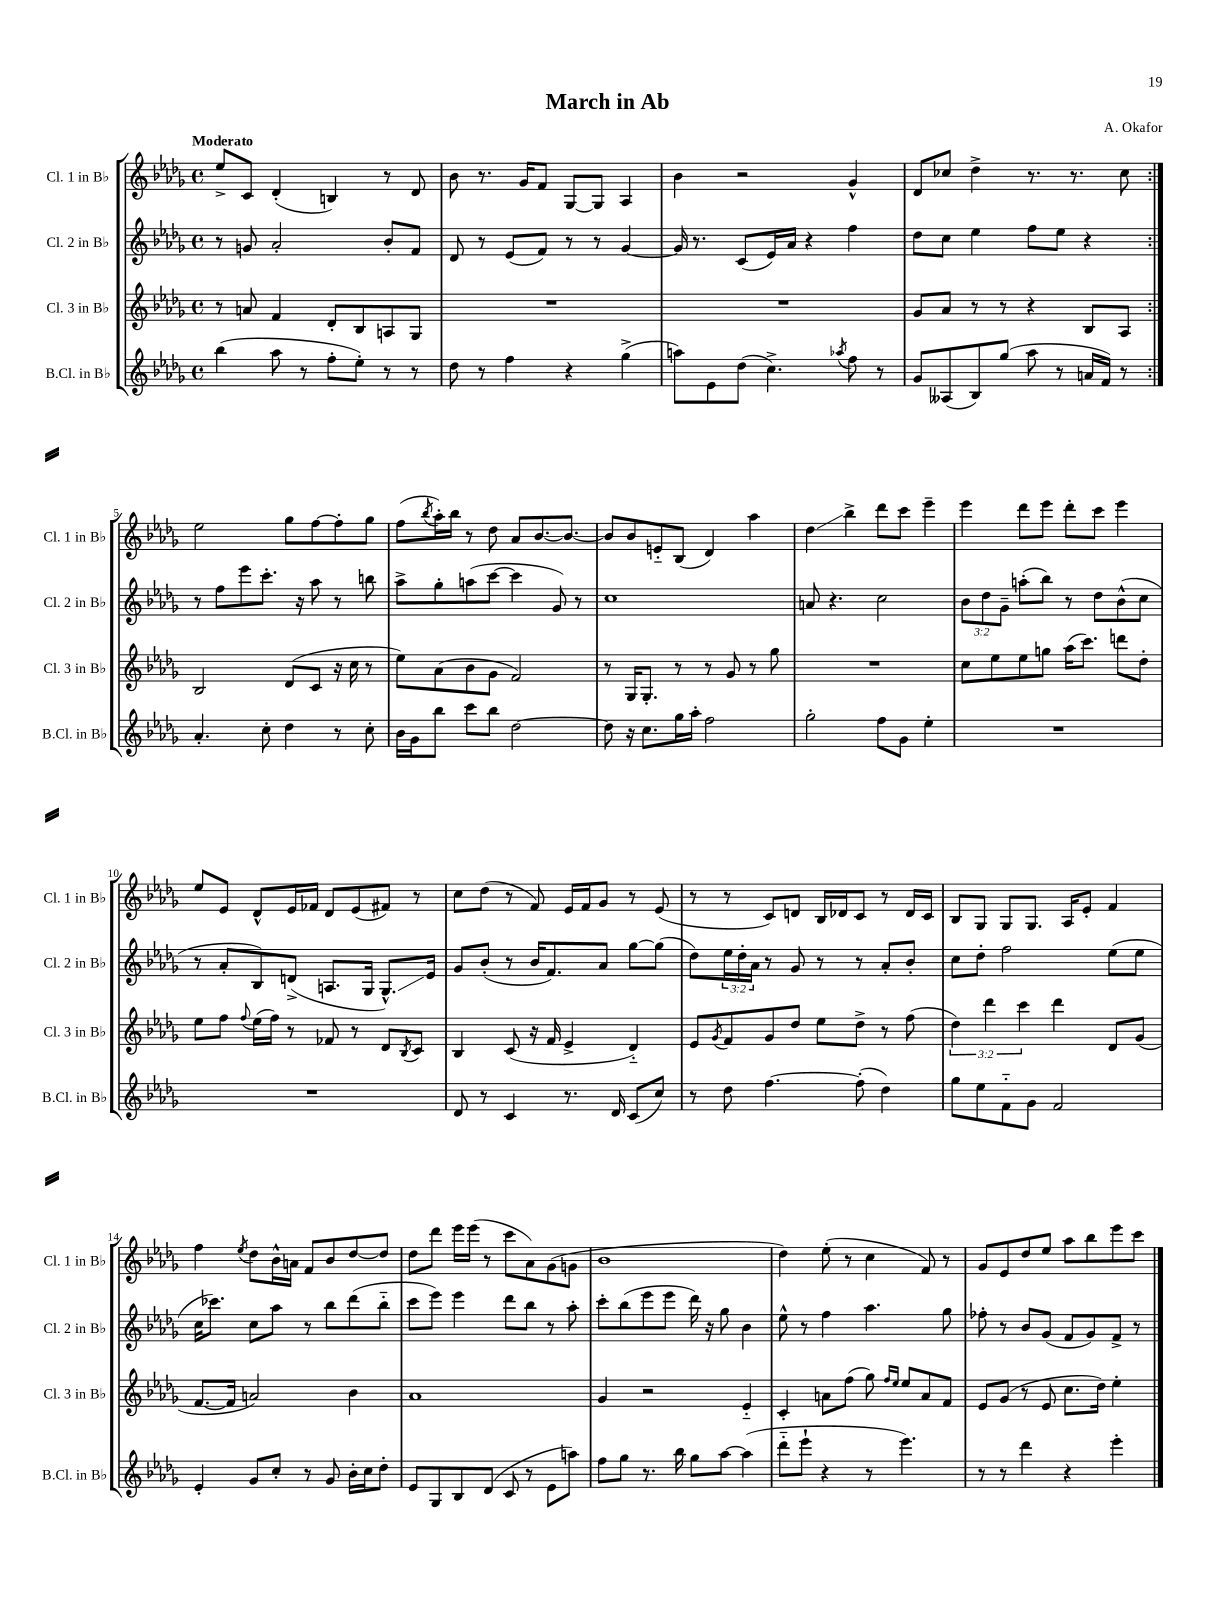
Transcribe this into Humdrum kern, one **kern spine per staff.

**kern	**kern	**kern	**kern
*staff4	*staff3	*staff2	*staff1
*clefG2	*clefG2	*clefG2	*clefG2
*k[b-e-a-d-g-]	*k[b-e-a-d-g-]	*k[b-e-a-d-g-]	*k[b-e-a-d-g-]
*M4/4	*M4/4	*M4/4	*M4/4
*met(c)	*met(c)	*met(c)	*met(c)
(4bb-	8r	8r	8ee-^
.	8a	8g	8c
8aa-	4f	2a-'	(4d-'
8r	.	.	.
8ff'	8d-'	.	4B)
8ee-')	8B-	.	.
8r	8A	8b-'	8r
8r	8G-	8f	8d-
=	=	=	=
8dd-	1r	8d-	8b-
8r	.	8r	8.r
4ff	.	(8e-	.
.	.	.	16g-
.	.	8f)	8f
4r	.	8r	[8G-
.	.	8r	8G-]
(4gg-^	.	[4g-	4A-
=	=	=	=
8aa)	1r	16g-]	4b-
.	.	8.r	.
8e-	.	.	.
(8dd-	.	(8c	2r
4.cc^)	.	16e-)	.
.	.	16a-	.
.	.	4r	.
8qaa-	.	.	.
8ff	.	4ff	4g-^^
8r	.	.	.
=	=	=	=
8g-	8g-	8dd-	8d-
(8A--	8a-	8cc	8cc-
8B-)	8r	4ee-	4dd-^
(8gg-	8r	.	.
8aa-	4r	8ff	8.r
8r	.	8ee-	.
.	.	.	8.r
16a	8B-	4r	.
16f)	.	.	.
8r	8A-	.	8cc-
=:|!	=:|!	=:|!	=:|!
4.a-'	2B-	8r	2ee-
.	.	8ff	.
.	.	8eee-	.
8cc'	.	8.ccc'	.
4dd-	(8d-	.	8gg-
.	.	16r	.
.	8c	8aa-	[8ff
8r	16r	8r	8ff']
.	16cc	.	.
8cc'	8r	8bb	8gg-
=	=	=	=
16b-	8ee-)	8aa-^	(8ff
16g-	.	.	.
.	.	.	8qbb-
8bb-	(8a-	8gg-'	16aa-')
.	.	.	16bb-
8ccc	8b-	(8aa	8r
8bb-	8g-	[8ccc	8dd-
[2dd-	2f)	4ccc]	8a-
.	.	.	[8.b-
.	.	8g-)	.
.	.	.	8.b-_
.	.	8r	.
=	=	=	=
8dd-]	8r	1cc	8b-]
16r	16G-	.	8b-
8.cc	8.G-'	.	.
.	.	.	8e'~
16gg-	8r	.	(8B-
16aa-'	.	.	.
2ff	8r	.	4d-)
.	8g-	.	.
.	8r	.	4aa-
.	8gg-	.	.
=	=	=	=
2gg-'	1r	8a	4dd-
.	.	4.r	.
.	.	.	4bb-^
8ff	.	2cc	8ddd-
8g-	.	.	8ccc
4ee-'	.	.	4eee-~
=	=	=	=
1r	8cc	12b-	4eee-
.	.	12dd-	.
.	8ee-	.	.
.	.	12g-~	.
.	8ee-	(8aa'	8ddd-
.	8gg	8bb-)	8eee-
.	(16aa-	8r	8ddd-'
.	8.ccc)	.	.
.	.	8dd-	8ccc
.	8ddd	(8b-^^	4eee-
.	8dd-'	8cc	.
=	=	=	=
1r	8ee-	8r	8ee-
.	8ff	8a-'	8e-
.	8qqff	.	.
.	(16ee-	8B-)	8d-^^
.	16ff)	.	.
.	8r	(8d^	16e-
.	.	.	16f-
.	8f-	8.A	8d-
.	8r	.	(8e-
.	.	16G-	.
.	8d-	8.G-^^)	8f#)
.	8qB-	.	.
.	8c	.	8r
.	.	16e-	.
=	=	=	=
8d-	4B-	8g-	8cc
8r	.	(8b-'	(8dd-
4c	(8c	8r	8r
.	16r	16b-	8f)
.	16f	8.f)	.
8.r	4e-^	.	16e-
.	.	.	16f
.	.	8a-	8g-
16d-	.	.	.
(8c	4d-'~)	[8gg-	8r
8cc)	.	(8gg-]	(8e-
=	=	=	=
8r	8e-	8dd-)	8r
.	8qg-	.	.
8dd-	8f	24ee-	8r
.	.	24dd-'	.
.	.	24a-	.
[4.ff	8g-	8r	8c)
.	8dd-	8g-	8d
.	8ee-	8r	16B-
.	.	.	16d-
(8ff']	8dd-^	8r	8c
4dd-)	8r	8a-'	8r
.	(8ff	8b-'	16d-
.	.	.	16c
=	=	=	=
8gg-	6dd-)	8cc	8B-
8ee-	.	8dd-'	8G-
.	6ddd-	.	.
8f'~	.	2ff	8G-
.	6ccc	.	.
8g-	.	.	8.G-
2f	4ddd-	.	.
.	.	.	16A-
.	.	.	8e-'
.	8d-	(8ee-	4f
.	(8g-	8ee-	.
=	=	=	=
4e-'	[8.f	16cc	4ff
.	.	8.ccc-)	.
.	16f]	.	.
.	.	.	8qee-
8g-	2a)	8cc	8dd-
8cc'	.	8aa-	16b-^^
.	.	.	16a
8r	.	8r	8f
8g-	.	8bb-	8b-
16b-'	4b-	(8ddd-	[8dd-
16cc	.	.	.
8dd-'	.	8bb-'~	8dd-]
=	=	=	=
8e-	1a-	8ccc	8dd-
8G-	.	8eee-)	8ddd-
8B-	.	4eee-	16eee-
.	.	.	(16eee-
(8d-	.	.	8r
8c	.	8ddd-	8ccc
8r	.	8bb-	8a-)
8e-	.	8r	(8g-
8aa)	.	8aa-'	8g
=	=	=	=
8ff	4g-	8ccc'	1b-
8gg-	.	(8bb-	.
8.r	2r	8eee-	.
.	.	8eee-	.
16bb-	.	.	.
8gg-	.	16ddd-)	.
.	.	16r	.
[8aa-	.	8gg-	.
(4aa-]	4e-'~	4b-	.
=	=	=	=
8ddd-'~	4c'	8ee-^^	4dd-)
8eee-`	.	8r	.
4r	8a	4ff	(8ee-'
.	(8ff	.	8r
8r	8gg-)	4.aa-	4cc
.	16qqff	.	.
.	16qqee-	.	.
4.eee-)	8ee-	.	.
.	8a	.	8f)
.	8f	8gg-	8r
=	=	=	=
8r	8e-	8ff-'	8g-
8r	(8g-	8r	8e-
4ddd-	8r	8b-	8dd-
.	8e-	(8g-	8ee-
4r	8.cc	8f	8aa-
.	.	8g-)	8bb-
.	16dd-)	.	.
4eee-'	4ee-'	8f^	8eee-
.	.	8r	8ccc
==	==	==	==
*-	*-	*-	*-
